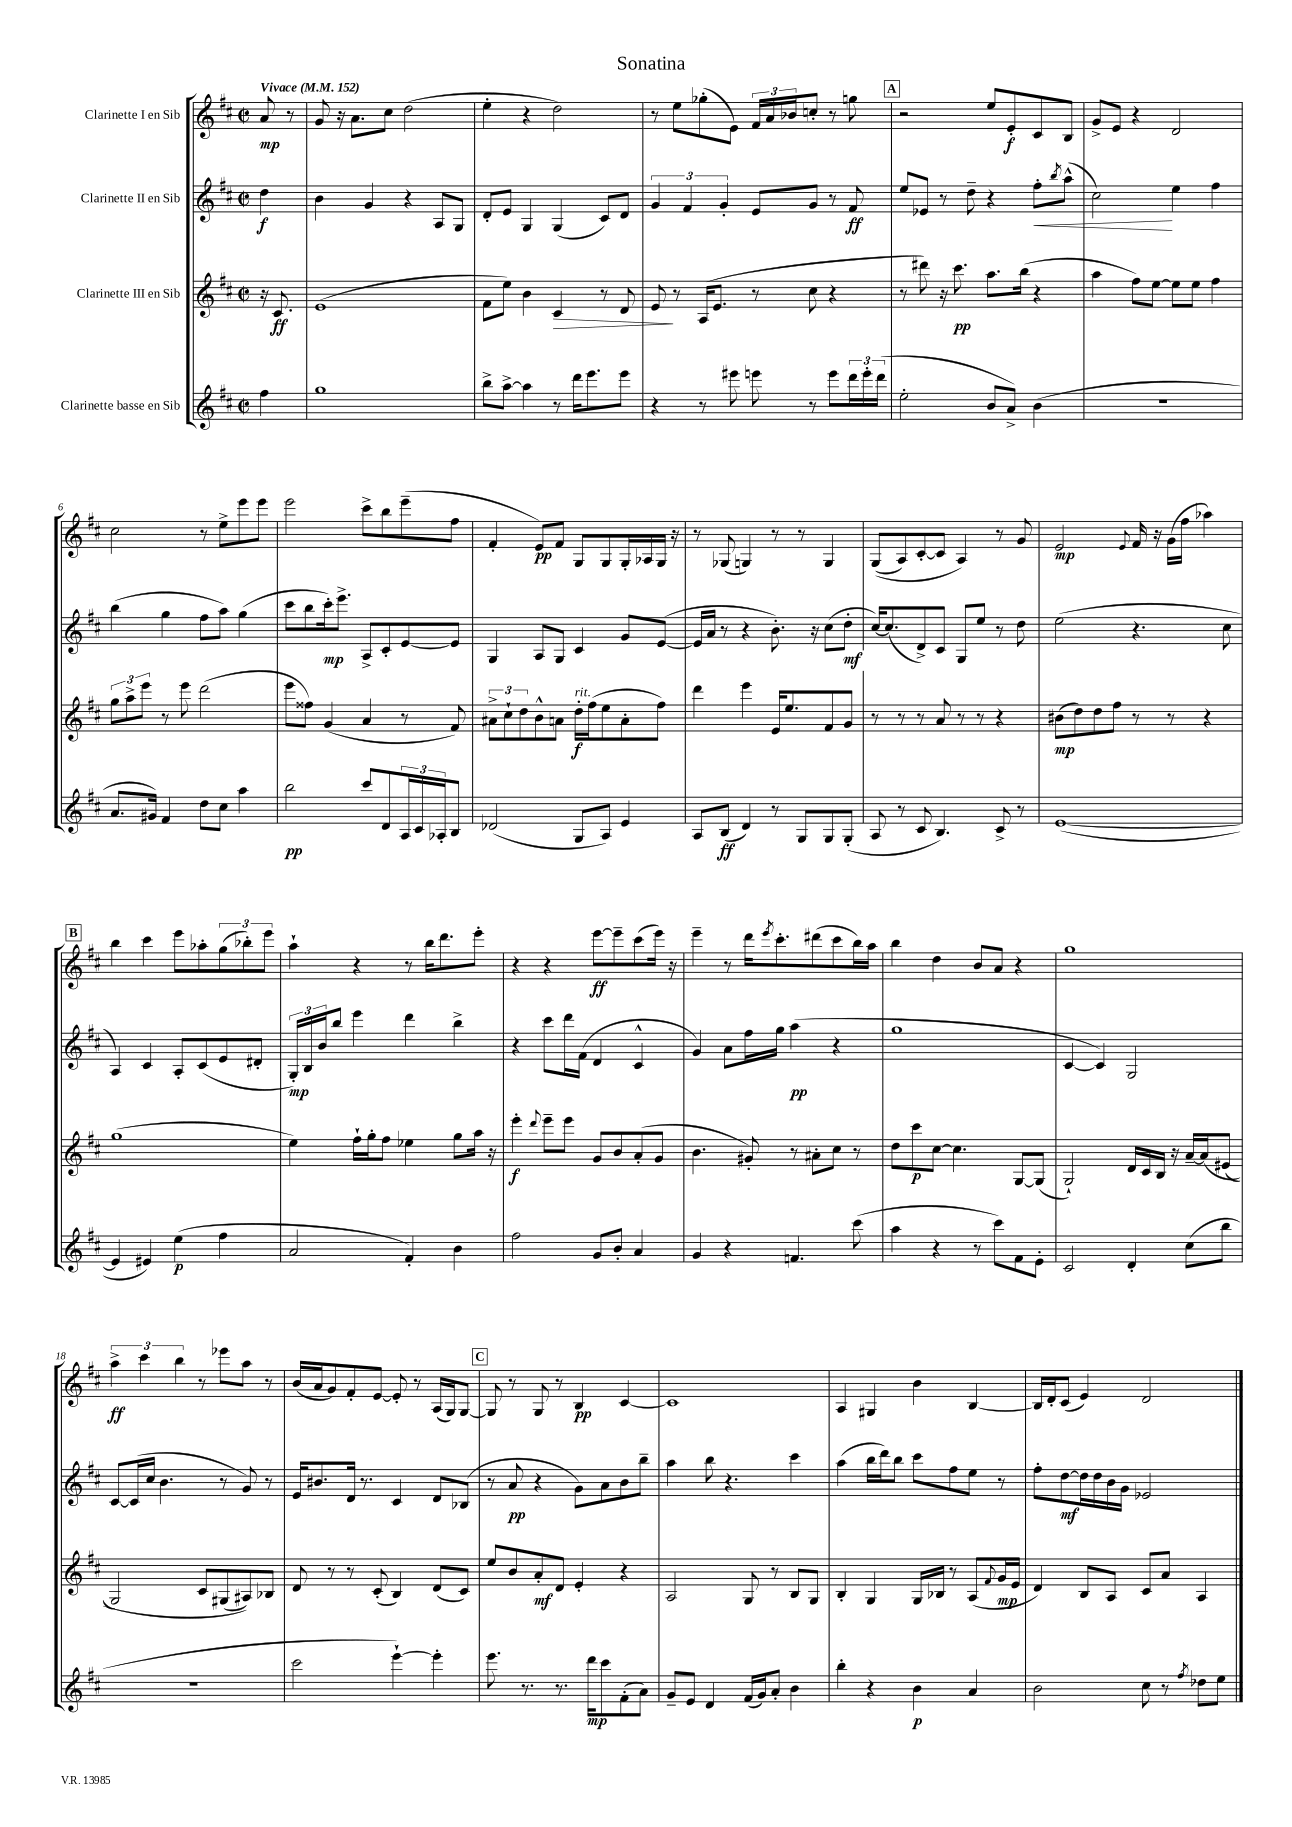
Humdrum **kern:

**kern	**dynam	**kern	**dynam	**kern	**dynam	**kern	**dynam
*part4	*part4	*part3	*part3	*part2	*part2	*part1	*part1
*staff4	*staff4	*staff3	*staff3	*staff2	*staff2	*staff1	*staff1
*I"Clarinette basse en Sib	*	*I"Clarinette III en Sib	*	*I"Clarinette II en Sib	*	*I"Clarinette I en Sib	*
*clefG2	*	*clefG2	*	*clefG2	*	*clefG2	*
*k[f#c#]	*	*k[f#c#]	*	*k[f#c#]	*	*k[f#c#]	*
*M2/2	*	*M2/2	*	*M2/2	*	*M2/2	*
*met(c|)	*	*met(c|)	*	*met(c|)	*	*met(c|)	*
*MM152	*	*MM152	*	*MM152	*	*MM152	*
=	=	=	=	=	=	=	=
!	!	!	!	!	!	!LO:TX:a:B:t=Vivace	!
4ff#\	.	16r	.	4dd\	f	8a/	mp
.	.	8.c#/	ff	.	.	.	.
.	.	.	.	.	.	8r	.
=1	=1	=1	=1	=1	=1	=1	=1
1gg	.	(1e	.	4b\	.	8g/	.
.	.	.	.	.	.	16r	.
.	.	.	.	.	.	8.a\L	.
.	.	.	.	4g/	.	.	.
.	.	.	.	.	.	8cc#\J	.
.	.	.	.	4r	.	(2dd\	.
.	.	.	.	8A/L	.	.	.
.	.	.	.	8G/J	.	.	.
=2	=2	=2	=2	=2	=2	=2	=2
8bb^\L	.	8f#\L	.	8d'/L	.	4ee'\	.
[8aa^\J	.	8ee\J)	.	8e/J	.	.	.
4aa\]	.	4b\	.	4G/	.	4r	.
!	!	!	!LO:HP:b	!	!	!	!
8r	.	4c#/	>	(4G/	.	2dd\)	.
16ddd\KL	.	.	.	.	.	.	.
8.eee\	.	.	.	.	.	.	.
.	.	8r	.	8c#/L)	.	.	.
8eee\J	.	8d/	.	8d/J	.	.	.
=3	=3	=3	=3	=3	=3	=3	=3
4r	.	8e/	.	6g/	.	8r	.
.	.	8r	]	.	.	8ee\L	.
.	.	.	.	6f#/	.	.	.
8r	.	(16A/KL	.	.	.	(8gg-X'\	.
.	.	8.e/J	.	.	.	.	.
.	.	.	.	6g'/	.	.	.
8eee#X\	.	.	.	.	.	8e\J)	.
8eeen\	.	8r	.	8e/L	.	24f#/LL	.
.	.	.	.	.	.	24a/	.
.	.	.	.	.	.	24b-X/J	.
8r	.	8cc#\	.	8g/J	.	8ccn'/J	.
8eee\L	.	4r	.	8r	.	8r	.
24ddd\L	.	.	.	8f#/	ff	8ggn\	.
24eee'\	.	.	.	.	.	.	.
(24ddd\JJ	.	.	.	.	.	.	.
!!LO:REH:place=s1:t=A
=4	=4	=4	=4	=4	=4	=4	=4
2ee'\	.	8r	.	8ee/L	.	2r	.
.	.	8ddd#X\)	.	8e-X/J	.	.	.
.	.	16r	.	8r	.	.	.
.	.	8.ccc#\	pp	.	.	.	.
.	.	.	.	8dd~\	.	.	.
8b/L	.	8.aa\L	.	4r	.	8ee/L	.
8a^/J)	.	.	.	.	.	8e'/	f
.	.	(16bb\Jk	.	.	.	.	.
!	!	!	!	!	!LO:HP:b	!	!
(4b\	.	4r	.	8ff#'\L	<	8c#/	.
.	.	.	.	8qbb/	.	.	.
.	.	.	.	(8aa^^\J	.	8B/J	.
=5	=5	=5	=5	=5	=5	=5	=5
1r	.	4aa\	.	2cc#\)	.	8g^/L	.
.	.	.	.	.	.	8e/J	.
.	.	8ff#\L)	.	.	.	4r	.
.	.	[8ee\J	.	.	.	.	.
.	.	8ee\L]	.	4ee\	[	2d/	.
.	.	8ee\J	.	.	.	.	.
.	.	4ff#\	.	4ff#\	.	.	.
!!LO:LB:g=z
=6	=6	=6	=6	=6	=6	=6	=6
8.a/L	.	12gg\L	.	(4bb\	.	2cc#\	.
.	.	12aa^\	.	.	.	.	.
.	.	12eee\J	.	.	.	.	.
16g#X/Jk)	.	.	.	.	.	.	.
4f#/	.	8r	.	4gg\	.	.	.
.	.	8eee\	.	.	.	.	.
8dd\L	.	(2ddd\	.	8ff#\L	.	8r	.
8cc#\J	.	.	.	8aa\J)	.	8ee^\L	.
4aa\	.	.	.	(4gg\	.	8eee\	.
.	.	.	.	.	.	8eee\J	.
=7	=7	=7	=7	=7	=7	=7	=7
2bb\	pp	8eee\L	.	8ccc#\L	.	2eee\	.
.	.	8ff##X\J)	.	8bb\	.	.	.
.	.	(4g/	.	16ccc#'\k)	mp	.	.
.	.	.	.	8.eee^\J	.	.	.
8ccc#/L	.	4a/	.	8A^/L	.	8ccc#^\L	.
8d/	.	.	.	8c#'/	.	8bb\	.
24A/L	.	8r	.	[8e/	.	(8eee~\	.
24c#/	.	.	.	.	.	.	.
24A-X'/J	.	.	.	.	.	.	.
8B/J	.	8f#/)	.	8e/J]	.	8ff#\J	.
=8	=8	=8	=8	=8	=8	=8	=8
(2d-X/	.	12a#X^\L	.	4G/	.	4f#'/	.
.	.	12cc#`\	.	.	.	.	.
.	.	12dd\	.	.	.	.	.
.	.	8b^^\	.	8A/L	.	8e/L)	pp
.	.	8an\J	.	8G/J	.	8f#/J	.
!	!	!LO:TX:a:i:t=rit.	!	!	!	!	!
8G/L	.	16dd'\LL	f	4c#/	.	8G/L	.
.	.	(16ff#\J	.	.	.	.	.
8A/J)	.	8ee\	.	.	.	8G/	.
4e/	.	8a'\	.	8g/L	.	16G'/L	.
.	.	.	.	.	.	16A-X/	.
.	.	8ff#\J)	.	([8e/J	.	16G/JJ	.
.	.	.	.	.	.	16r	.
=9	=9	=9	=9	=9	=9	=9	=9
8A/L	.	4ddd\	.	16e/LL]	.	8r	.
.	.	.	.	16a/JJ	.	.	.
(8B/J	ff	.	.	8r	.	(8G-X/	.
4d/)	.	4eee\	.	4r	.	4Gn/)	.
8r	.	16e/KL	.	8.b'\)	.	8r	.
.	.	8.ee/	.	.	.	.	.
8G/L	.	.	.	.	.	8r	.
.	.	.	.	16r	.	.	.
8G/	.	8f#/	.	(8cc#\L	.	4G/	.
(8G'/J	.	8g/J	.	8dd'\J	mf	.	.
=10	=10	=10	=10	=10	=10	=10	=10
8A/	.	8r	.	[16cc#/KL)	.	((8G/L	.
.	.	.	.	(8.cc#/]	.	.	.
8r	.	8r	.	.	.	8A/)	.
8c#/	.	8r	.	8d^/)	.	[8c#'/	.
4.B/)	.	8a/	.	8c#/J	.	8c#/J]	.
.	.	8r	.	8G/L	.	4A/)	.
.	.	8r	.	8ee/J	.	.	.
8c#^/	.	4r	.	8r	.	8r	.
8r	.	.	.	8dd\	.	8g/	.
=11	=11	=11	=11	=11	=11	=11	=11
([1e	.	(8b#X\L	mp	(2ee\	.	2e/	mp
.	.	8dd\)	.	.	.	.	.
.	.	8dd\	.	.	.	.	.
.	.	8ff#\J	.	.	.	.	.
.	.	.	.	.	.	8qqe/	.
.	.	8r	.	4.r	.	16f#/	.
.	.	.	.	.	.	16r	.
.	.	8r	.	.	.	(16g\LL	.
.	.	.	.	.	.	16ff#\JJ	.
.	.	4r	.	.	.	4aa-X\)	.
.	.	.	.	8cc#\	.	.	.
!!LO:LB:g=z
!!LO:REH:place=s1:t=B
=12	=12	=12	=12	=12	=12	=12	=12
4e/]	.	(1gg	.	4A/)	.	4bb\	.
4e#X/)	.	.	.	4c#/	.	4ccc#\	.
(4ee\	p	.	.	8A'/L	.	8eee\L	.
.	.	.	.	(8c#/	.	8aa-X'\	.
4ff#\	.	.	.	8e/	.	(12gg\	.
.	.	.	.	.	.	12bb-X'\)	.
.	.	.	.	8d#X'/J	.	.	.
.	.	.	.	.	.	12eee\J	.
=13	=13	=13	=13	=13	=13	=13	=13
2a/	.	4ee\)	.	24G'/LL)	mp	4aa`\	.
.	.	.	.	24B/	.	.	.
.	.	.	.	24b/J	.	.	.
.	.	.	.	8bb/J	.	.	.
.	.	16ff#`\LL	.	4eee\	.	4r	.
.	.	16gg'\J	.	.	.	.	.
.	.	8ff#\J	.	.	.	.	.
4f#'/)	.	4ee-X\	.	4ddd\	.	8r	.
.	.	.	.	.	.	16bb\KL	.
.	.	.	.	.	.	8.ddd\	.
4b\	.	8gg\L	.	4bb^\	.	.	.
.	.	16aa\Jk	.	.	.	8eee'\J	.
.	.	16r	.	.	.	.	.
=14	=14	=14	=14	=14	=14	=14	=14
2ff#\	.	4eee'\	f	4r	.	4r	.
.	.	8qqddd/	.	.	.	.	.
.	.	8eee~\L	.	8ccc#\L	.	4r	.
.	.	8eee\J	.	16ddd\L	.	.	.
.	.	.	.	(16f#\JJ	.	.	.
8g/L	.	8g/L	.	4d/	.	[8eee\L	ff
8b'/J	.	8b/	.	.	.	8eee~\]	.
4a/	.	(8a'/	.	4c#^^/	.	(8ccc#\	.
.	.	8g/J	.	.	.	16eee\Jk)	.
.	.	.	.	.	.	16r	.
=15	=15	=15	=15	=15	=15	=15	=15
4g/	.	4.b\	.	4g/)	.	4eee~\	.
4r	.	.	.	8a\L	.	8r	.
.	.	8g#X'/)	.	16ff#\L	.	16ddd\KL	.
.	.	.	.	.	.	8qeee/	.
.	.	.	.	16gg\JJ	.	8.ccc#'\	.
4.fn/	.	8r	.	(4aa\	pp	.	.
.	.	8a#X'\L	.	.	.	(8ddd#X\	.
.	.	8cc#\J	.	4r	.	8ccc#\	.
(8ccc#\	.	8r	.	.	.	16bb\L)	.
.	.	.	.	.	.	16aa\JJ	.
=16	=16	=16	=16	=16	=16	=16	=16
4aa\	.	8dd\L	.	1gg	.	4bb\	.
.	.	8ccc#\	p	.	.	.	.
4r	.	[8cc#\J	.	.	.	4dd\	.
.	.	4.cc#\]	.	.	.	.	.
8r	.	.	.	.	.	8b/L	.
8ccc#\L)	.	.	.	.	.	8a/J	.
8f#\	.	[8G/L	.	.	.	4r	.
8e'\J	.	(8G/J]	.	.	.	.	.
=17	=17	=17	=17	=17	=17	=17	=17
2c#/	.	2G`/)	.	[4c#/	.	1gg	.
.	.	.	.	4c#/])	.	.	.
4d'/	.	16d/LL	.	2G/	.	.	.
.	.	16c#/	.	.	.	.	.
.	.	16B/JJ	.	.	.	.	.
.	.	16r	.	.	.	.	.
(8cc#\L	.	[16a~/LL	.	.	.	.	.
.	.	(16a/J]	.	.	.	.	.
8bb\J	.	(8e#X/J	.	.	.	.	.
!!LO:LB:g=z
=18	=18	=18	=18	=18	=18	=18	=18
1r	.	2G/)	.	[8c#/L	.	6aa^\	ff
.	.	.	.	(16c#/L]	.	.	.
.	.	.	.	.	.	6ccc#\	.
.	.	.	.	16cc#/JJ	.	.	.
.	.	.	.	4.b\	.	.	.
.	.	.	.	.	.	6bb\	.
.	.	8c#/L	.	.	.	8r	.
.	.	(8G#X/	.	8r	.	8eee-X\L	.
.	.	8A#X/))	.	8g/)	.	8aa\J	.
.	.	8B-X/J	.	8r	.	8r	.
=19	=19	=19	=19	=19	=19	=19	=19
2ccc#\	.	8d/	.	16e/KL	.	(16b/LL	.
.	.	.	.	8.b#X/	.	16a/J	.
.	.	8r	.	.	.	8g/)	.
.	.	8r	.	16d/Jk	.	8f#'/	.
.	.	.	.	8.r	.	.	.
.	.	(8c#'/	.	.	.	[8e/J	.
[4eee`\)	.	4B/)	.	4c#/	.	8e'/]	.
.	.	.	.	.	.	8r	.
4eee'\]	.	(8d/L	.	8d/L	.	(16A/LL	.
.	.	.	.	.	.	16G/J)	.
.	.	8c#/J)	.	(8B-X/J	.	[8G/J	.
!!LO:REH:place=s1:t=C
=20	=20	=20	=20	=20	=20	=20	=20
8.eee\	.	8ee/L	.	8r	.	8G/]	.
.	.	8b/	.	8a/	pp	8r	.
8.r	.	.	.	.	.	.	.
.	.	8a'/	mf	4r	.	8G/	.
8.r	.	8d/J	.	.	.	8r	.
.	.	4e'/	.	8g\L)	.	4B/	pp
16ddd\KL	mp	.	.	.	.	.	.
8ccc#\	.	.	.	8a\	.	.	.
(8f#'\	.	4r	.	8b\	.	[4c#/	.
8a\J)	.	.	.	8bb~\J	.	.	.
=21	=21	=21	=21	=21	=21	=21	=21
8g~/L	.	2A/	.	4aa\	.	1c#]	.
8e/J	.	.	.	.	.	.	.
4d/	.	.	.	8bb\	.	.	.
.	.	.	.	4.r	.	.	.
(16f#/LL	.	8G/	.	.	.	.	.
16g/J)	.	.	.	.	.	.	.
8a'/J	.	8r	.	.	.	.	.
4b\	.	8B/L	.	4ccc#\	.	.	.
.	.	8G/J	.	.	.	.	.
=22	=22	=22	=22	=22	=22	=22	=22
4bb'\	.	4B'/	.	(4aa\	.	4A/	.
4r	.	4G/	.	16bb\LL	.	4G#X/	.
.	.	.	.	16ddd\J)	.	.	.
.	.	.	.	8bb\J	.	.	.
4b\	p	16G/LL	.	8ccc#\L	.	4b\	.
.	.	16B-X/JJ	.	.	.	.	.
.	.	8r	.	8ff#\	.	.	.
4a/	.	(8A/L	.	8ee\J	.	[4B/	.
.	.	8qqf#/	.	.	.	.	.
.	.	16g/L	mp	8r	.	.	.
.	.	16e/JJ	.	.	.	.	.
=23	=23	=23	=23	=23	=23	=23	=23
2b\	.	4d/)	.	8ff#'\L	.	16B/LL]	.
.	.	.	.	.	.	16d'/J	.
.	.	.	.	[8dd\	mf	(8c#/J	.
.	.	8B/L	.	16dd\L]	.	4e/)	.
.	.	.	.	16dd\	.	.	.
.	.	8A/J	.	16b\	.	.	.
.	.	.	.	16g\JJ	.	.	.
8cc#\	.	8c#/L	.	2e-X/	.	2d/	.
8r	.	8a/J	.	.	.	.	.
8qff#/	.	.	.	.	.	.	.
8dd-X\L	.	4A/	.	.	.	.	.
8ee\J	.	.	.	.	.	.	.
==	==	==	==	==	==	==	==
*-	*-	*-	*-	*-	*-	*-	*-
